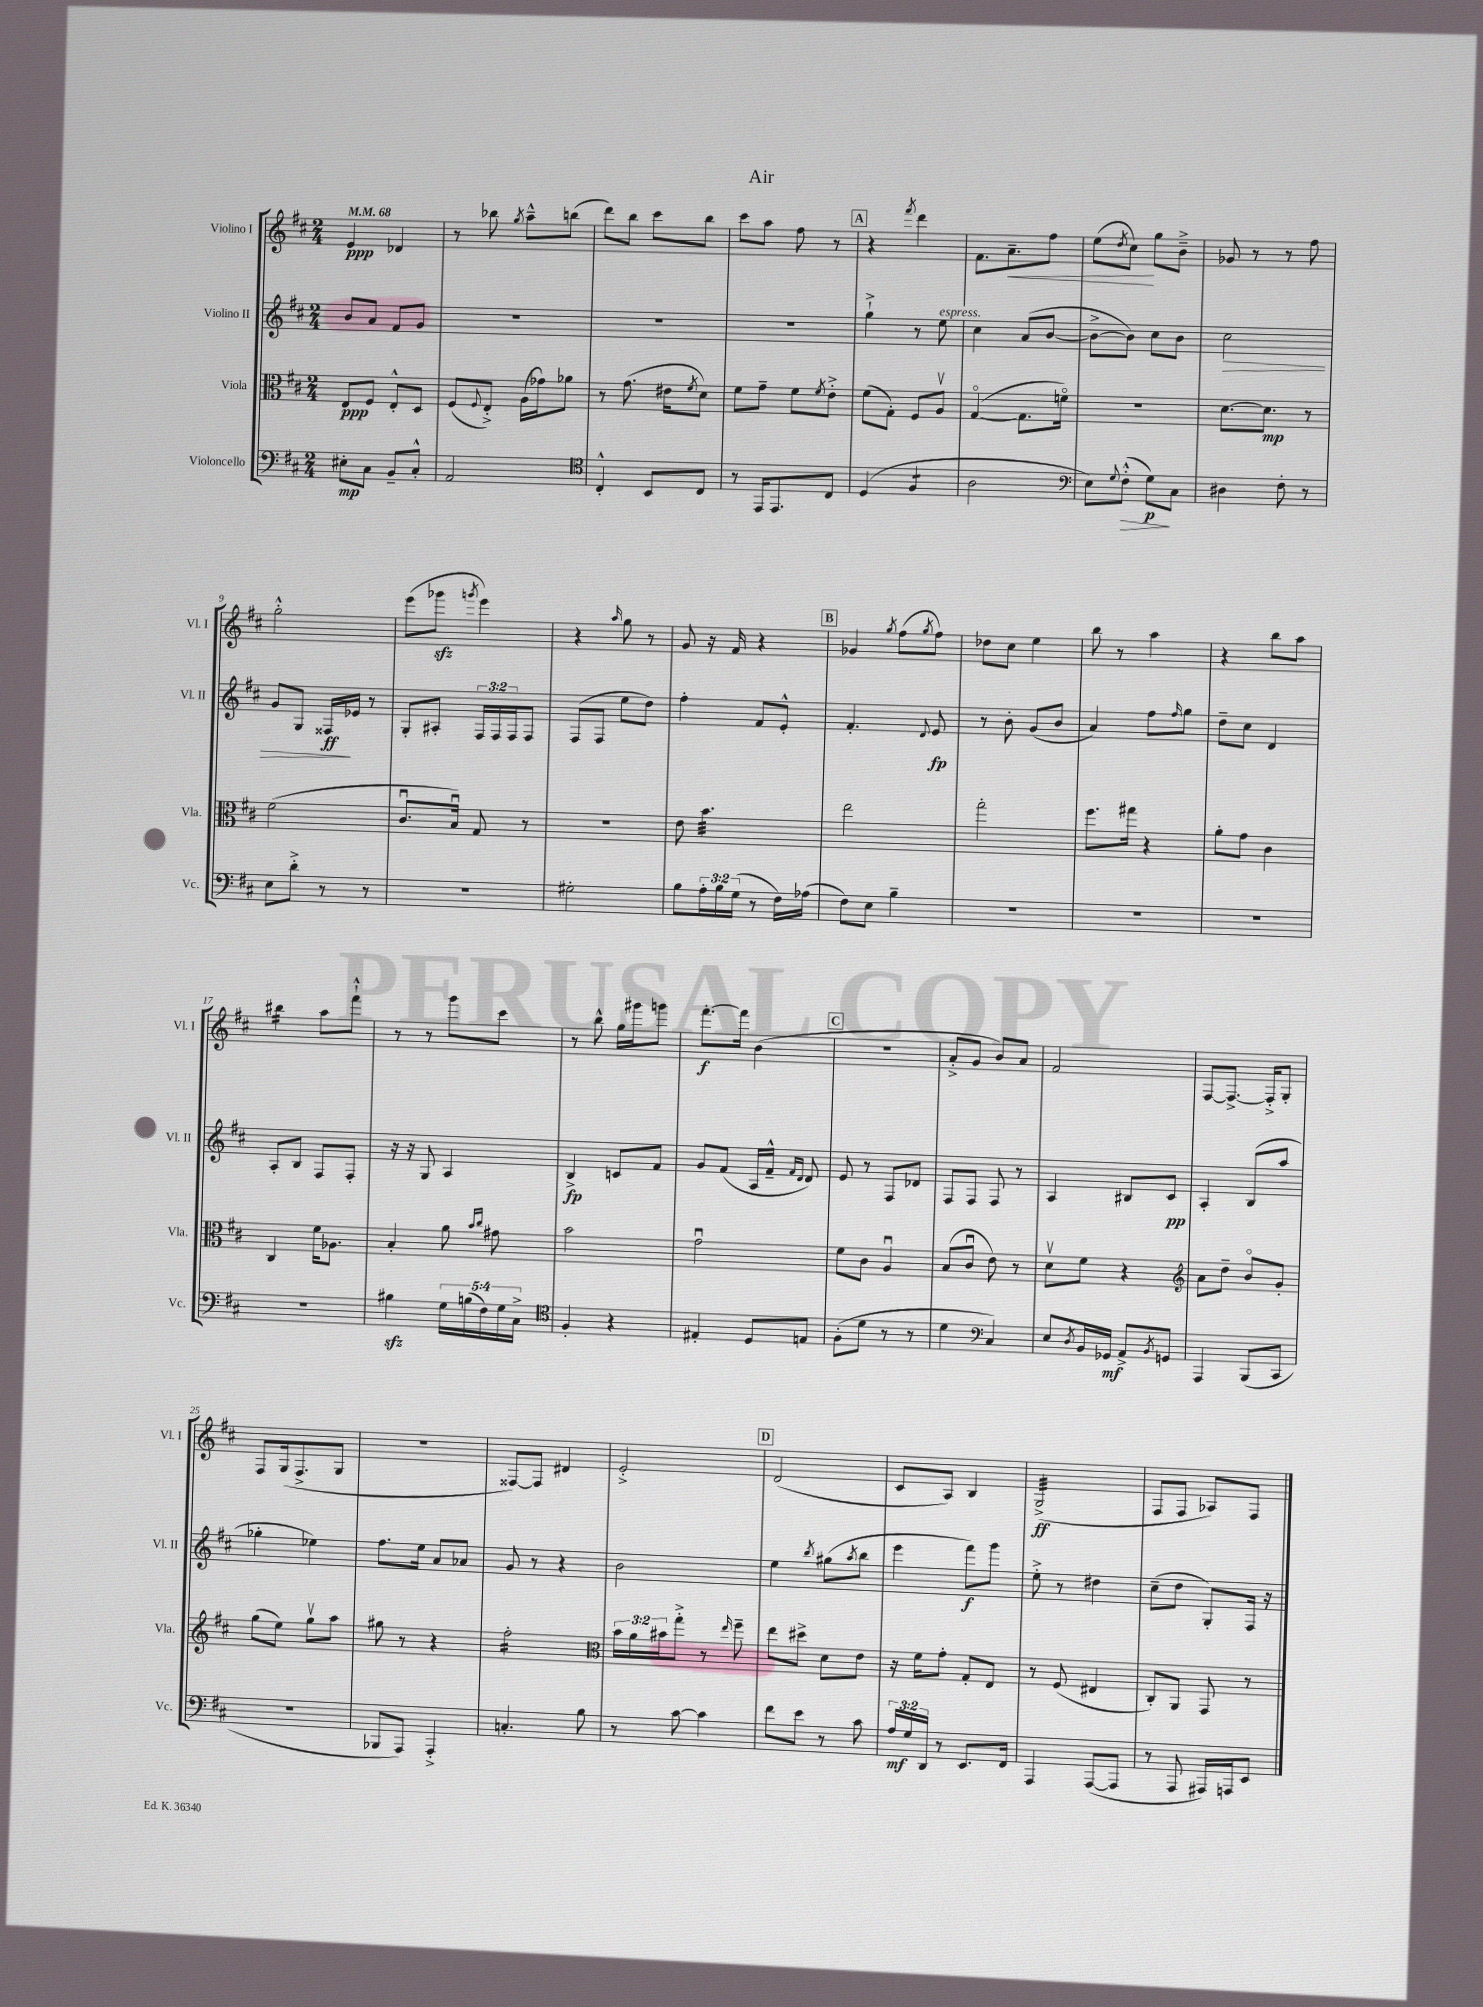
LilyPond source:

\header { title = "Air" }
<<
\new StaffGroup <<
\new Staff = "s0" \with { instrumentName = "Violino I" shortInstrumentName = "Vl. I" } {
    \clef treble \key d \major \numericTimeSignature \time 2/4 \tempo 4 = 68
    e'4\ppp des'4 |
    r8 bes''8 \acciaccatura { g''8 } a''8---^ b''8( |
    d'''8) b''8 cis'''8 b''8 |
    cis'''8 a''8 fis''8 r8 |
    \mark \markup { \box "A" } r4 \acciaccatura { fis'''8 } d'''4 |
    fis'8. a'8.--\< fis''8 |
    e''8( \acciaccatura { d''8 } cis''8\!) g''8 b'8---> |
    ges'8 r8 r8 fis''8 |
    g''2-.-^ |
    e'''8( ges'''8\sfz \acciaccatura { g'''8 } e'''4) |
    r4 \grace { a''16 } g''8 r8 |
    g'8 r16 fis'16 r4 |
    \mark \markup { \box "B" } ges'4 \acciaccatura { g''8 } fis''8( \acciaccatura { g''8 } fis''8) |
    des''8 cis''8 e''4 |
    b''8 r8 a''4 |
    r4 b''8 a''8 |
    bis''4:16 a''8 fis'''8-!-^ |
    r8 r8 g'''8 cis'''8 |
    r8 b''8-^ g''16 gis'''16 g'''8 |
    fis'''8.~-.\f fis'''16 b'4( |
    \mark \markup { \box "C" } r2 |
    a'8-.-> g'8 b'8) a'8 |
    fis'2 |
    fis8~ fis8.~-> fis16-.-> g8-. |
    fis8 g16( fis8.-> g8 |
    R2 |
    fisis8~) fisis8 dis'4 |
    e'2-.-> |
    \mark \markup { \box "D" } d'2( |
    cis'8 a8) b4 |
    g2:32->\ff( |
    fis8 fis8 aes8) fis8 \bar "|." |
}
\new Staff = "s1" \with { instrumentName = "Violino II" shortInstrumentName = "Vl. II" } {
    \clef treble \key d \major \numericTimeSignature \time 2/4 \override Staff.TupletNumber.text = #tuplet-number::calc-fraction-text
    b'8 a'8 fis'8 g'8 |
    R2 |
    R2 |
    R2 |
    \mark \markup { \box "A" } g''4-!-> r8 e''8^\markup { \italic "espress." } |
    cis''4 a'8( b'8~ |
    b'8~-> b'8) cis''8 b'8 |
    cis''2\> |
    g'8 g8 fisis16\ff\! ees'16 r8 |
    g8-. ais8-. \tuplet 3/2 { fis16 fis16 fis16 } fis8 |
    fis8( fis8 e''8 d''8) |
    fis''4-. fis'8 e'8-.-^ |
    \mark \markup { \box "B" } fis'4.-. \appoggiatura { d'8 } e'8\fp |
    r8 b'8-. g'8( b'8 |
    a'4) fis''8 \grace { fis''16 } g''8 |
    d''8-- cis''8 d'4 |
    a8-. b8 fis8 fis8-. |
    r16 r16 g8 a4 |
    b4->\fp c'8 fis'8 |
    g'8 fis'8( a16 fis'16---^ \grace { fis'16 d'16 } d'8) |
    \mark \markup { \box "C" } e'8 r8 fis8 des'8 |
    fis8 fis8 fis8 r8 |
    a4 bis8 cis'8\pp |
    a4-. b8( a''8 |
    ges''4-. ees''4) |
    fis''8. e''16 a'8 aes'8 |
    g'8 r8 r4 |
    b'2 |
    \mark \markup { \box "D" } e''4 \acciaccatura { b''8 } gis''8( \acciaccatura { a''8 } b''8 |
    e'''4 fis'''8\f) g'''8 |
    e''8-.-> r8 dis''4 |
    cis''8--( d''8 g8-.) fis16 r16 \bar "|." |
}
\new Staff = "s2" \with { instrumentName = "Viola" shortInstrumentName = "Vla." } {
    \clef alto \key d \major \numericTimeSignature \time 2/4 \override Staff.TupletNumber.text = #tuplet-number::calc-fraction-text
    e8\ppp fis8 e8-.-^ d8 |
    fis8( \appoggiatura { fis8 } e8-.->) a16( ges'16) aes'8 |
    r8 g'8.( eis'16 \acciaccatura { fis'8 } d'8) |
    fis'8 g'8-- fis'8 \acciaccatura { fis'8 } e'8-.-> |
    \mark \markup { \box "A" } fis'8( g8-.) fis8 a8\upbow |
    g4~\flageolet( g8. f'16\flageolet) |
    r2 |
    d'8.~ d'8.\mp r8 |
    fis'2( |
    cis'8.\downbow b16\downbow) g8 r8 |
    R2 |
    e'8 b'4.:32 |
    \mark \markup { \box "B" } e''2 |
    g''2-. |
    fis''8. gis''16 r4 |
    a'8-. g'8 cis'4 |
    cis4 fis'16 aes8. |
    b4-. a'8 \grace { b'16 cis''16 } gis'8 |
    b'2 |
    g'2\downbow |
    \mark \markup { \box "C" } fis'8 cis'8 a4\downbow |
    b8( cis'8\downbow e'8) r8 |
    d'8\upbow fis'8 r4 |
    \clef treble a'8 d''8-- b'8\flageolet g'8-. |
    g''8( e''8) g''8\upbow a''8 |
    gis''8 r8 r4 |
    fis''2:16-. |
    \clef alto \tuplet 3/2 { b'16 a'16 bis'16 } g''8-.-> r8 \grace { e''16 } fis''8-- |
    \mark \markup { \box "D" } e''8 dis''8-> d'8 e'8 |
    r16 fis'16 g'8-. g8-. e8 |
    r8 fis8( eis4 |
    cis8-.) a,8 g,8 r8 \bar "|." |
}
\new Staff = "s3" \with { instrumentName = "Violoncello" shortInstrumentName = "Vc." } {
    \clef bass \key d \major \numericTimeSignature \time 2/4 \override Staff.TupletNumber.text = #tuplet-number::calc-fraction-text
    eis8-.\mp cis8 b,8-- cis8-.-^ |
    a,2 |
    \clef tenor cis4-.-^ b,8 cis8 |
    r8 e,16 e,8. cis8 |
    \mark \markup { \box "A" } d4( fis4:8 |
    a2 |
    \clef bass e8) \appoggiatura { g8 } fis8-.-^\>( g8\p\!) cis8 |
    dis4 fis8-. r8 |
    e8 d'8-.-> r8 r8 |
    r2 |
    gis2-. |
    b8 \tuplet 3/2 { a16-. b16 g16( } r8 fis16) aes16( |
    \mark \markup { \box "B" } fis8) e8 b4-- |
    R2 |
    R2 |
    R2 |
    R2 |
    bis4\sfz \tuplet 5/4 { g16 b16( fis16) g16 cis16-> } |
    \clef tenor fis4-. r4 |
    eis4-. d8 e8 |
    \mark \markup { \box "C" } fis8-.( d'8 r8 r8 |
    d'4 \clef bass cis4) |
    e8 \acciaccatura { d8 } b,16 ges,16\mf a,8-> \acciaccatura { b,8 } g,8 |
    a,,4 b,,8( cis,8 |
    R2 |
    bes,,8 a,,8) a,,4-.-> |
    c4.-. b8 |
    r8 cis'8~ cis'4 |
    \mark \markup { \box "D" } fis'8 e'8 r8 cis'8 |
    \tuplet 3/2 { a16\mf g16 d,16 } r8 e,8. fis,16 |
    a,,4 a,,8~( a,,8 |
    r8 a,,8 ais,,16) a,,16 e,8 \bar "|." |
}
>>
>>
